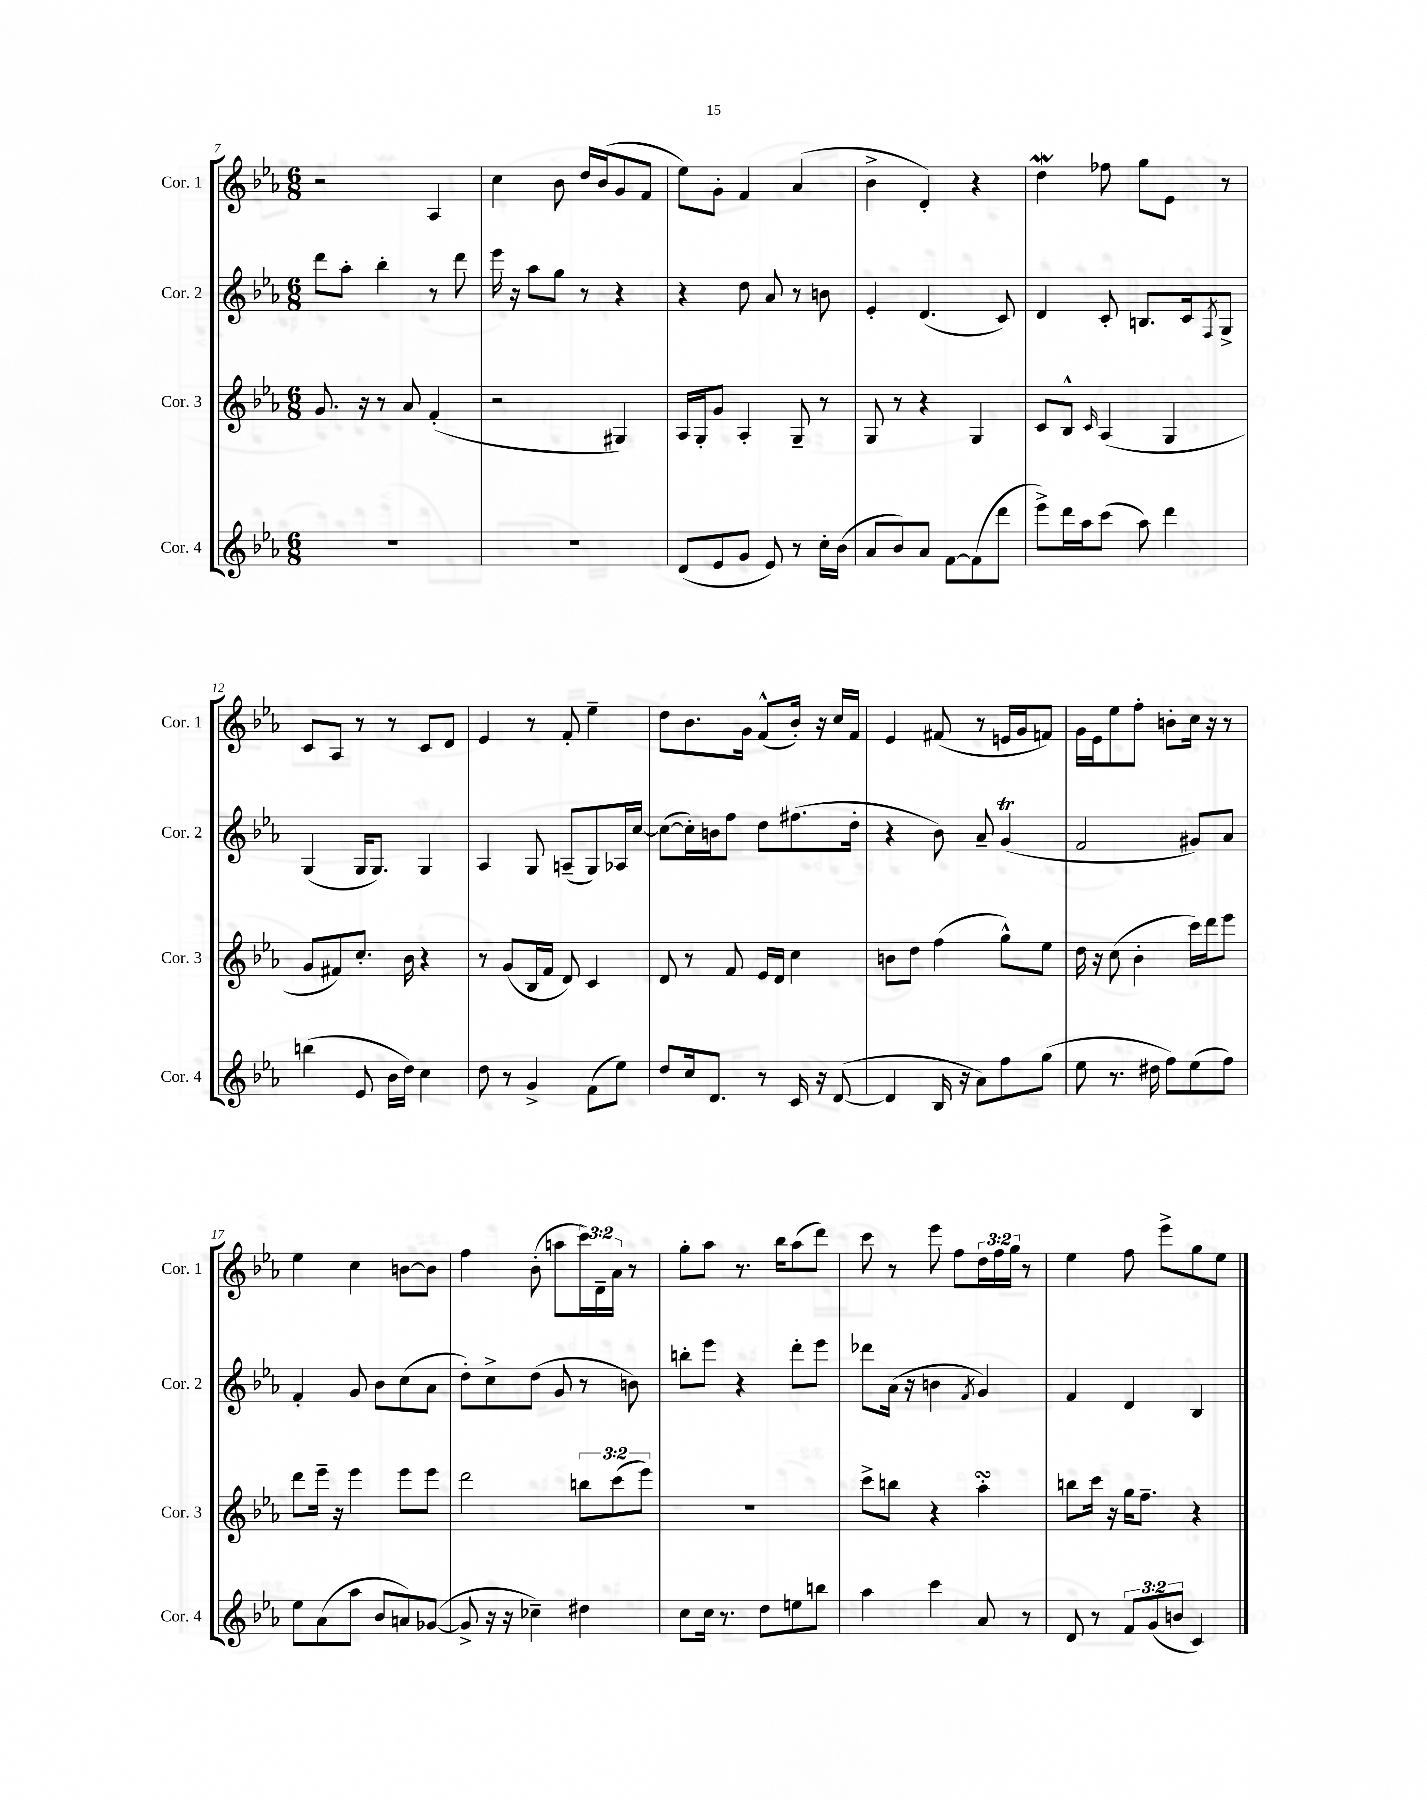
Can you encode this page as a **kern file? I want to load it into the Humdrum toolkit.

**kern	**kern	**kern	**kern
*staff4	*staff3	*staff2	*staff1
*clefG2	*clefG2	*clefG2	*clefG2
*k[b-e-a-]	*k[b-e-a-]	*k[b-e-a-]	*k[b-e-a-]
*M6/8	*M6/8	*M6/8	*M6/8
2.r	8.g	8ddd	2r
.	.	8aa-'	.
.	16r	.	.
.	8r	4bb-'	.
.	8a-	.	.
.	(4f'	8r	4A-
.	.	8ddd	.
=	=	=	=
2.r	2r	16eee-	4cc
.	.	16r	.
.	.	8aa-	.
.	.	8gg	8b-
.	.	8r	16dd
.	.	.	(16b-
.	4G#)	4r	8g
.	.	.	8f
=	=	=	=
(8d	16A-	4r	8ee-)
.	16G'	.	.
8e-	8g	.	8g'
8g	4A-'	8dd	4f
8e-)	.	8a-	.
8r	8G~	8r	(4a-
16cc'	8r	8b	.
(16b-	.	.	.
=	=	=	=
8a-	8G	4e-'	4b-^
8b-)	8r	.	.
8a-	4r	(4.d	4d')
[8f	.	.	.
(8f]	4G	.	4r
8ddd	.	8c)	.
=	=	=	=
8eee-^)	8c	4d	4dd
16ddd	8B-^^	.	.
16aa-	.	.	.
.	16qqc	.	.
(8ccc	(4A-	8c'	8ff-
8aa-)	.	8.B	8gg
4ddd	4G	.	8e-
.	.	16c	.
.	.	8qF	.
.	.	8G^	8r
=	=	=	=
(4bb	8g	(4G	8c
.	8f#)	.	8A-
8e-	8.cc'	16G	8r
.	.	8.G)	.
16b-	.	.	8r
16dd)	16b-	.	.
4cc	4r	4G	8c
.	.	.	8d
=	=	=	=
8dd	8r	4A-	4e-
8r	(8g	.	.
4g^	16B-	8G	8r
.	16f	.	.
.	8d)	(8A~	8f'
(8f	4c	8G)	4ee-~
8ee-)	.	16A-	.
.	.	[16cc	.
=	=	=	=
8dd	8d	(8cc_	8dd
16cc	8r	16cc'])	8.b-
8.d	.	16b	.
.	8f	8ff	.
.	.	.	16g
8r	16e-	8dd	(8f^^
.	16d	.	.
16c	4cc	(8.ff#	16b-')
16r	.	.	16r
([8d	.	.	16cc
.	.	16dd'	16f
=	=	=	=
4d]	8b	4r	4e-
.	8dd	.	.
16B-	(4ff	8b-)	(8f#
16r	.	.	.
8a-)	.	8a-~	8r
8ff	8gg^^)	(4g	16e
.	.	.	16g
(8gg	8ee-	.	8f)
=	=	=	=
8ee-	16dd	2f	16g
.	16r	.	16e-
8.r	(8cc	.	8ee-
.	4b-'	.	8ff'
16dd#	.	.	.
8ff)	.	.	8b'
(8ee-	16ccc)	8g#)	16cc
.	16ddd	.	16r
8ff)	8eee-	8a-	8r
=	=	=	=
8ee-	8ddd	4f'	4ee-
(8a-	16eee-~	.	.
.	16r	.	.
8aa-	4eee-	8g	4cc
8b-	.	8b-	.
8a)	8eee-	(8cc	[8b
([8g-	8eee-	8a-	8b]
=	=	=	=
8g-^]	2ddd	8dd')	4ff
16r	.	8cc^	.
16r	.	.	.
4cc-~)	.	(8dd	(8b-'
.	.	8g	8aa
4dd#	12bb	8r	24ccc)
.	.	.	24d~
.	(12ccc	.	24a-
.	.	8b)	8r
.	12eee-)	.	.
=	=	=	=
8cc	2.r	8bb'	8gg'
16cc	.	8eee-	8aa-
8.r	.	.	.
.	.	4r	8.r
8dd	.	.	.
.	.	.	16bb-
8ee	.	8ddd'	(8aa-
8bb	.	8eee-	8ddd)
=	=	=	=
4aa-	8ccc^	8ddd-	8ccc
.	8bb	(16a-	8r
.	.	16r	.
4ccc	4r	4b	8eee-
.	.	.	8ff
.	.	8qf	.
8a-	4aa-'	4g)	24dd
.	.	.	24ff
.	.	.	24gg
8r	.	.	8r
=	=	=	=
8d	8bb	4f	4ee-
8r	16ccc	.	.
.	16r	.	.
12f	16gg	4d	8ff
.	8.ff~	.	.
(12g	.	.	.
.	.	.	8eee-^
12b	.	.	.
4c)	4r	4B-	8gg
.	.	.	8ee-
==	==	==	==
*-	*-	*-	*-
